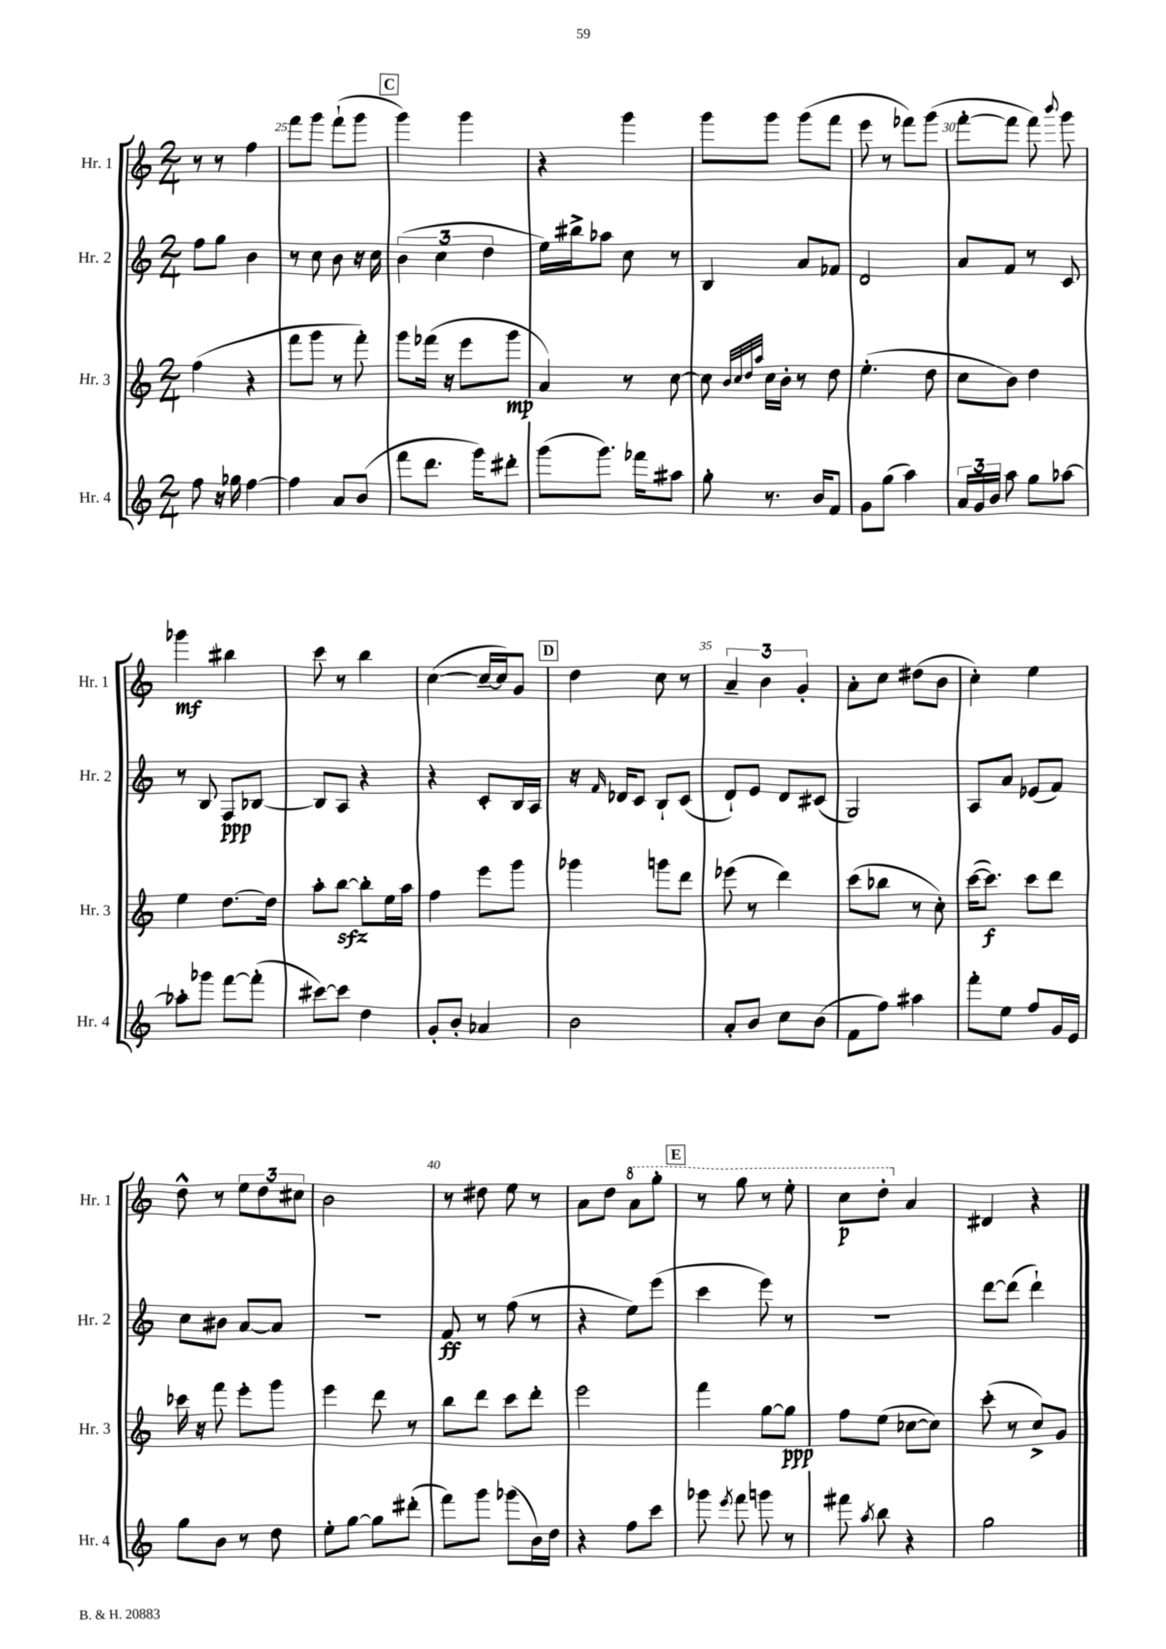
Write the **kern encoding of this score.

**kern	**kern	**kern	**kern
*staff4	*staff3	*staff2	*staff1
*clefG2	*clefG2	*clefG2	*clefG2
*k[]	*k[]	*k[]	*k[]
*M2/4	*M2/4	*M2/4	*M2/4
8ff\	(4ff\	8ff\L	8r
16r	.	8gg\J	8r
16gg-\	.	.	.
[4ff\	4r	4b\	4ff\
=	=	=	=
4ff\]	8fff\L	8r	8fff\L
.	8ggg\J	8cc\	8ggg\J
8a/L	8r	8b\	(8fff`\L
(8b/J	8fff'\)	16r	8ggg\J
.	.	16cc\	.
=	=	=	=
8fff\L	8ggg\L	(6b\	4ggg\)
8.ddd\J	(16fff-\Jk	.	.
.	.	6cc\	.
.	16r	.	.
.	8eee\L	.	4ggg\
16ggg\LK)	.	.	.
.	.	6dd\	.
8ddd#'\J	8ggg\J	.	.
=	=	=	=
(8ggg\L	4a/)	16ee\LL)	4r
.	.	16bb#^\J	.
8.ggg\J)	.	8aa-\J	.
.	8r	8cc\	4ggg\
16fff-\LK	.	.	.
8aa#\J	[8cc\	8r	.
=	=	=	=
8gg'\	8cc\]	4B/	8ggg\L
.	32qqb/LLL	.	.
.	32qqcc/	.	.
.	32qqdd/	.	.
.	32qqaa/JJJ	.	.
8.r	16cc\LL	.	8ggg\J
.	16b'\JJ	.	.
.	8r	8a/L	(8ggg\L
16b/LK	.	.	.
8f/J	8dd\	8f-/J	8fff\J
=	=	=	=
8g\L	(4.ee'\	2d/	8eee\
(8gg\J	.	.	8r
4aa\)	.	.	8fff-\L)
.	8dd\	.	(8ggg\J
=	=	=	=
24a/LL	8cc\L	8a/L	[8fff'\L
24g/	.	.	.
24b/JJ	.	.	.
8aa\	8b\J)	8f/J	8fff\]J
8gg\L	4dd\	8r	8fff\)
.	.	.	8qqbbb/
[8aa-\J	.	8c/	8ggg\
=	=	=	=
8aa-'\]L	4ee\	8r	4ggg-\
8ggg-\J	.	8B/	.
[8fff\L	[8.dd\L	8F/L	4bb#\
(8fff'\]J	.	[8B-/J	.
.	16dd\]Jk	.	.
=	=	=	=
[8ccc#\L)	8aa'\L	8B-/]L	8ccc\
8ccc#\]J	[8bb\J	8A/J	8r
4dd\	8bb'\]L	4r	4bb\
.	16ee\L	.	.
.	16aa\JJ	.	.
=	=	=	=
8g'/L	4ff\	4r	([4cc\
8b'/J	.	.	.
4a-/	8eee\L	8c'/L	16cc~/_LL
.	.	.	16cc/]J)
.	8ggg\J	16B/L	8g/J
.	.	16A/JJ	.
=	=	=	=
2b\	4ggg-\	16r	4dd\
.	.	16qqf/	.
.	.	16d-/LK	.
.	.	8c/J	.
.	8ggg\L	8B`/L	8cc\
.	8ddd\J	(8c/J	8r
=	=	=	=
8a'/L	(8eee-\	8d`/L)	6a~/
8b/J	8r	8e/J	.
.	.	.	6b\
8cc\L	4ddd\)	8d/L	.
.	.	.	6g'/
(8b\J	.	(8c#/J	.
=	=	=	=
8f\L	(8ccc\L	2G/)	8a'\L
8ff\J)	8bb-\J	.	8cc\J
4aa#\	8r	.	(8dd#\L
.	8cc'\)	.	8b\J
=	=	=	=
8fff'\L	([16ccc\LK	8A/L	4cc'\)
.	8.ccc\]J)	.	.
8ee\J	.	8a/J	.
8ff/L	8ccc\L	(8e-/L	4ee\
16g/L	8ddd\J	8f/J)	.
16e/JJ	.	.	.
=	=	=	=
8gg\L	16ccc-\	8cc\L	8dd^^\
.	16r	.	.
8b\J	8fff\	8b#\J	8r
8r	8eee'\L	[8a/L	12ee\L
.	.	.	12dd\
8dd\	8ggg\J	8a/]J	.
.	.	.	12cc#\J
=	=	=	=
8ee'\L	4eee\	2r	2b\
[8gg\J	.	.	.
8gg\]L	8ddd\	.	.
(8ddd#'\J	8r	.	.
=	=	=	=
8fff\L)	8bb\L	8f/	8r
8ggg\J	8ddd\J	8r	8dd#\
(8ggg-\L	8ccc\L	(8ff\	8ee\
16b\L)	8ddd'\J	8r	8r
16dd\JJ	.	.	.
=	=	=	=
4r	2eee\	4r	8a\L
.	.	.	8dd\J
8ff\L	.	8ee\L)	8aa\L
8ccc\J	.	(8eee\J	8ggg'\J
=	=	=	=
8ggg-\	4fff\	4ccc\	8r
8qeee/	.	.	.
8fff\	.	.	8ggg\
8ggg\	[8gg\L	8eee\)	8r
8r	8gg\]J	8r	8eee'\
=	=	=	=
8fff#\	8ff\L	2r	8ccc\L
8qaa/	.	.	.
8bb\	(8ee\J	.	8ddd'\J
4r	[8cc-\L	.	4a/
.	8cc-\]J)	.	.
=	=	=	=
2gg\	(8ccc'\	[8ddd\L	4d#/
.	8r	(8ddd\]J	.
.	8cc^/L)	4ddd`\)	4r
.	8g/J	.	.
==	==	==	==
*-	*-	*-	*-
